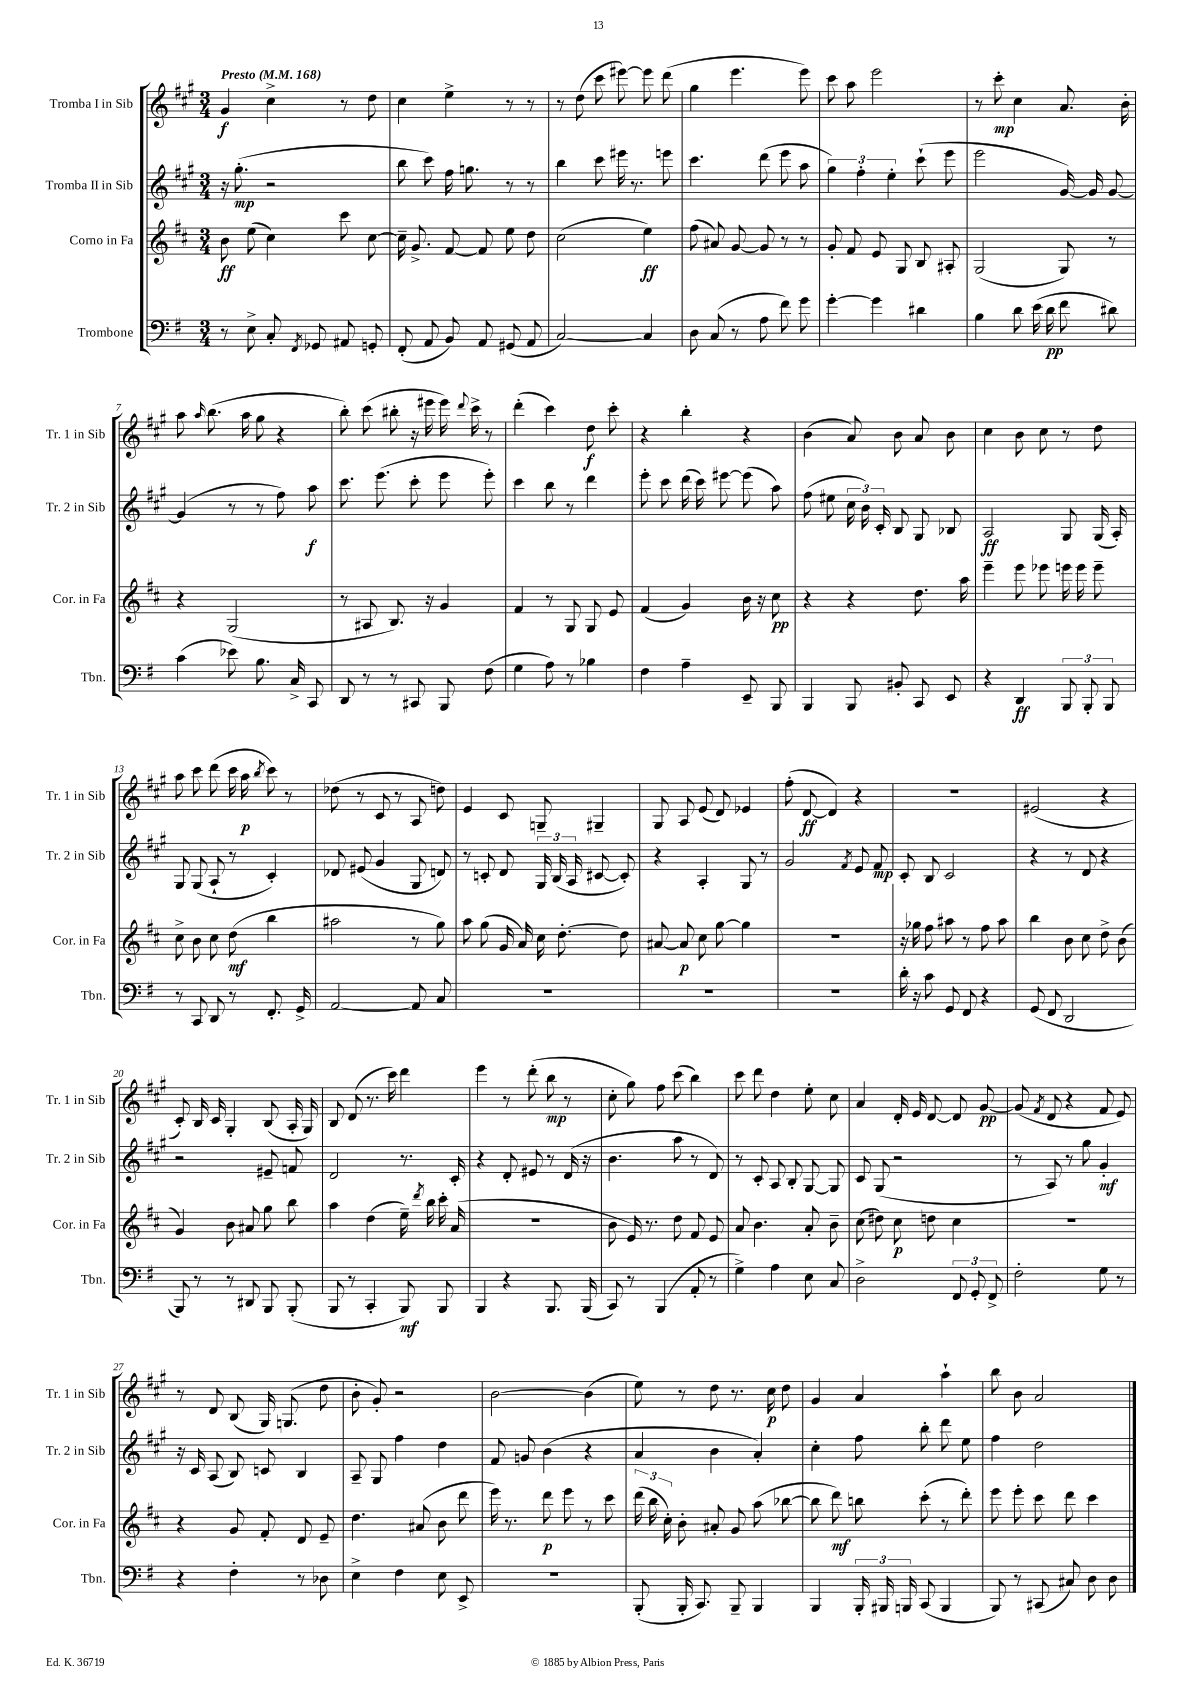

**kern	**kern	**kern	**kern
*staff4	*staff3	*staff2	*staff1
*clefF4	*clefG2	*clefG2	*clefG2
*k[f#]	*k[f#c#]	*k[f#c#g#]	*k[f#c#g#]
*M3/4	*M3/4	*M3/4	*M3/4
*MM168	*MM168	*MM168	*MM168
8r	8b	16r	4g#
.	.	(8.gg#'	.
8E^	(8ee	.	.
8C'	4cc#)	2r	4cc#^
8qFF#	.	.	.
8GG-	.	.	.
8AA#	8ccc#	.	8r
8GG'	[8cc#	.	8dd
=	=	=	=
(8FF#'	16cc#~]	8bb	4cc#
.	8.g^	.	.
8AA	.	8ccc#)	.
8BB)	[8f#	16ff#	4ee^
.	.	8.gg	.
8AA	8f#]	.	.
(8GG#	8ee	8r	8r
8AA	8dd	8r	8r
=	=	=	=
[2C)	(2cc#	4bb	8r
.	.	.	(8dd
.	.	8ccc#	8ccc#
.	.	16eee#	[8eee#)
.	.	8.r	.
4C]	4ee)	.	8eee#]
.	.	8eee	(8ddd
=	=	=	=
8D	(8ff#	4.ccc#	4gg#
(8C	8a#)	.	.
8r	[8g	.	4.eee
8A	8g]	(8ddd	.
8f#)	8r	8eee	.
8g	8r	8aa	8eee)
=	=	=	=
[4g'	8g'	6gg#)	8ccc#
.	8f#	.	8aa
.	.	6ff#'	.
4g]	8e	.	2eee
.	.	6ee'	.
.	8G	.	.
4d#	8B	(8ccc#`	.
.	8A#'	8eee	.
=	=	=	=
4B	(2G	2eee	8r
.	.	.	8ccc#'
8d	.	.	4cc#
(16e	.	.	.
16d	.	.	.
8f#	8G)	[16g#)	8.a
.	.	16g#]	.
8d#)	8r	[8g#	.
.	.	.	16b'
=	=	=	=
(4c	4r	(4g#]	8aa
.	.	.	16qqaa
.	.	.	(8.bb
8e-)	(2G	8r	.
.	.	.	16aa
8.B	.	8r	8gg#
.	.	8ff#)	4r
16C^	.	.	.
8CC	.	8aa	.
=	=	=	=
8DD	8r	8.ccc#	8bb')
8r	8A#	.	(8ccc#
.	.	(8.eee	.
8r	8.B)	.	8bb#'
8CC#	.	8ccc#'	16r
.	16r	.	16eee#
8BBB	4g	8eee	16eee#)
.	.	.	8qqddd
.	.	.	16ccc#^
(8F#	.	8eee')	8r
=	=	=	=
4G	4f#	4ccc#	(4ddd'
8A)	8r	8bb	4ccc#)
8r	8G	8r	.
4B-	8G	4ddd	8dd
.	8e	.	8ccc#'
=	=	=	=
4F#	(4f#	8eee'	4r
.	.	8ccc#	.
4A~	4g)	(16ddd	4bb'
.	.	16ccc#)	.
.	.	[8eee#	.
8EE~	16b	(8eee#]	4r
.	16r	.	.
8BBB	8cc#	8aa)	.
=	=	=	=
4BBB	4r	(8ff#	(4b
.	.	8ee#	.
8BBB	4r	24cc#	8a)
.	.	24b)	.
.	.	24c#'	.
8BB#'	.	8B	8b
8CC	8.dd	8G#	8a
8EE	.	8B-	8b
.	16aa	.	.
=	=	=	=
4r	4eee~	2A	4cc#
4DD	8eee	.	8b
.	8eee-	.	8cc#
12BBB	16eee	8G#	8r
.	16eee	.	.
12BBB'	.	.	.
.	8eee~	(16G#	8dd
12BBB	.	.	.
.	.	16A')	.
=	=	=	=
8r	8cc#^	8G#	8aa
8CC	8b	(8G#	8ccc#
8DD	8cc#	8A`	(8ddd
8r	(8dd	8r	16ccc#
.	.	.	16aa
.	.	.	8qbb
8.FF#'	4bb	4c#')	8ccc#)
.	.	.	8r
16GG^	.	.	.
=	=	=	=
[2AA	2aa#	8d-	(8dd-
.	.	(8e#	8r
.	.	4g#	8c#
.	.	.	8r
8AA]	8r	8G#	8A
8C	8gg)	8d)	8dd)
=	=	=	=
2.r	8aa	8r	4e
.	(8gg	8c'	.
.	16g	8d	8c#
.	16a)	.	.
.	16cc#	24G#	8G~
.	.	(24B	.
.	[8.dd'	.	.
.	.	24A	.
.	.	[8c#	4G#~
.	8dd]	8c#'])	.
=	=	=	=
2.r	[8a#	4r	8G#
.	8a#]	.	8A
.	8cc#	4A'	(8e
.	[8gg	.	8d)
.	4gg]	8G#	4e-
.	.	8r	.
=	=	=	=
2.r	2.r	2g#	(8ff#'
.	.	.	[8d
.	.	.	4d])
.	.	8qf#	.
.	.	8e	4r
.	.	8f#	.
=	=	=	=
16d'	16r	8c#'	2.r
16r	16gg-	.	.
8c	8ff#	8B	.
8GG	8aa#	2c#	.
8FF#	8r	.	.
4r	8ff#	.	.
.	8aa#	.	.
=	=	=	=
(8GG	4bb	4r	(2e#
8FF#	.	.	.
2DD	8b	8r	.
.	8cc#	8d	.
.	8dd^	4r	4r
.	(8b	.	.
=	=	=	=
8BBB)	4g)	2r	8c#')
8r	.	.	16B
.	.	.	16c#
8r	8b	.	4G#'
8DD#	8a#	.	.
8BBB	8gg	8e#~	(8B
(8BBB'	8bb	8f	16A'
.	.	.	16G#)
=	=	=	=
8BBB	4aa	2d	8B
8r	.	.	(8d
4CC'	(4dd	.	8.r
.	.	.	16ccc#)
8BBB)	16ee~)	8.r	4ddd
.	8qddd	.	.
.	16bb	.	.
8BBB	16ccc#'	.	.
.	(16a	16c#'	.
=	=	=	=
4BBB	2.r	4r	4eee
4r	.	8d'	8r
.	.	8e#	(8ddd'
8.BBB	.	8r	8bb
.	.	(16d	8r
(16BBB	.	16r	.
=	=	=	=
8CC)	8b	4.b	8cc#'
8r	16e)	.	8gg#)
.	8.r	.	.
(4BBB	.	.	8ff#
.	8dd	8aa	(8ccc#
8AA'	8f#	8r	4bb)
8r	8e	8d)	.
=	=	=	=
4G^)	8a	8r	8ccc#
.	4.b	8c#'	8ddd
4A	.	8A	4dd
.	.	8B'	.
8E	8a'	[8G#	8ee'
8C	8b~	8G#]	8cc#
=	=	=	=
2D^	(8cc#	8c#	4a
.	8dd#)	(8G#	.
.	8cc#	2r	16d'
.	.	.	16e
.	8dd	.	[8d
12FF#	4cc#	.	8d]
12GG'	.	.	.
.	.	.	[8g#
12FF#^	.	.	.
=	=	=	=
2F#'	2.r	8r	(8g#]
.	.	.	8qf#
.	.	8A)	8d
.	.	8r	4r
.	.	8gg#	.
8G	.	4g#'	8f#
8r	.	.	8e)
=	=	=	=
4r	4r	16r	8r
.	.	16c#	.
.	.	(8A	8d
4F#'	8g	8B)	(8B
.	8f#'	8c	16G#)
.	.	.	(8.G
8r	8d	4B	.
8D-	8e~	.	8dd
=	=	=	=
4E^	4.dd	8A~	8b'
.	.	8G#	8g#')
4F#	.	4ff#	2r
.	(8a#	.	.
8E	8b	4dd	.
8EE^	8ddd	.	.
=	=	=	=
2.r	16eee)	8f#	[2b
.	8.r	.	.
.	.	8g	.
.	8ddd	(4b	.
.	8eee	.	.
.	8r	4r	(4b]
.	8ccc#	.	.
=	=	=	=
(8BBB'	(24ddd	4a	8ee)
.	24bb	.	.
.	24cc#')	.	.
16BBB'	8b'	.	8r
8.CC)	.	.	.
.	8a#'	4b	8dd
8BBB~	8g	.	8.r
4BBB	(8aa	4a')	.
.	.	.	16cc#
.	[8bb-	.	8dd
=	=	=	=
4BBB	8bb-]	4cc#'	4g#
.	8ddd)	.	.
24BBB'	8bb	8ff#	4a
24BBB#	.	.	.
24BBB	.	.	.
(8CC	(8ccc#'	8bb'	.
4BBB	8r	8ddd	4aa`
.	8ddd')	8ee	.
=	=	=	=
8BBB)	8eee	4ff#	8bb
8r	8eee'	.	8b
(8CC#	8ccc#	2dd	2a
8C#)	8ddd	.	.
8D	4ccc#	.	.
8D	.	.	.
==	==	==	==
*-	*-	*-	*-
